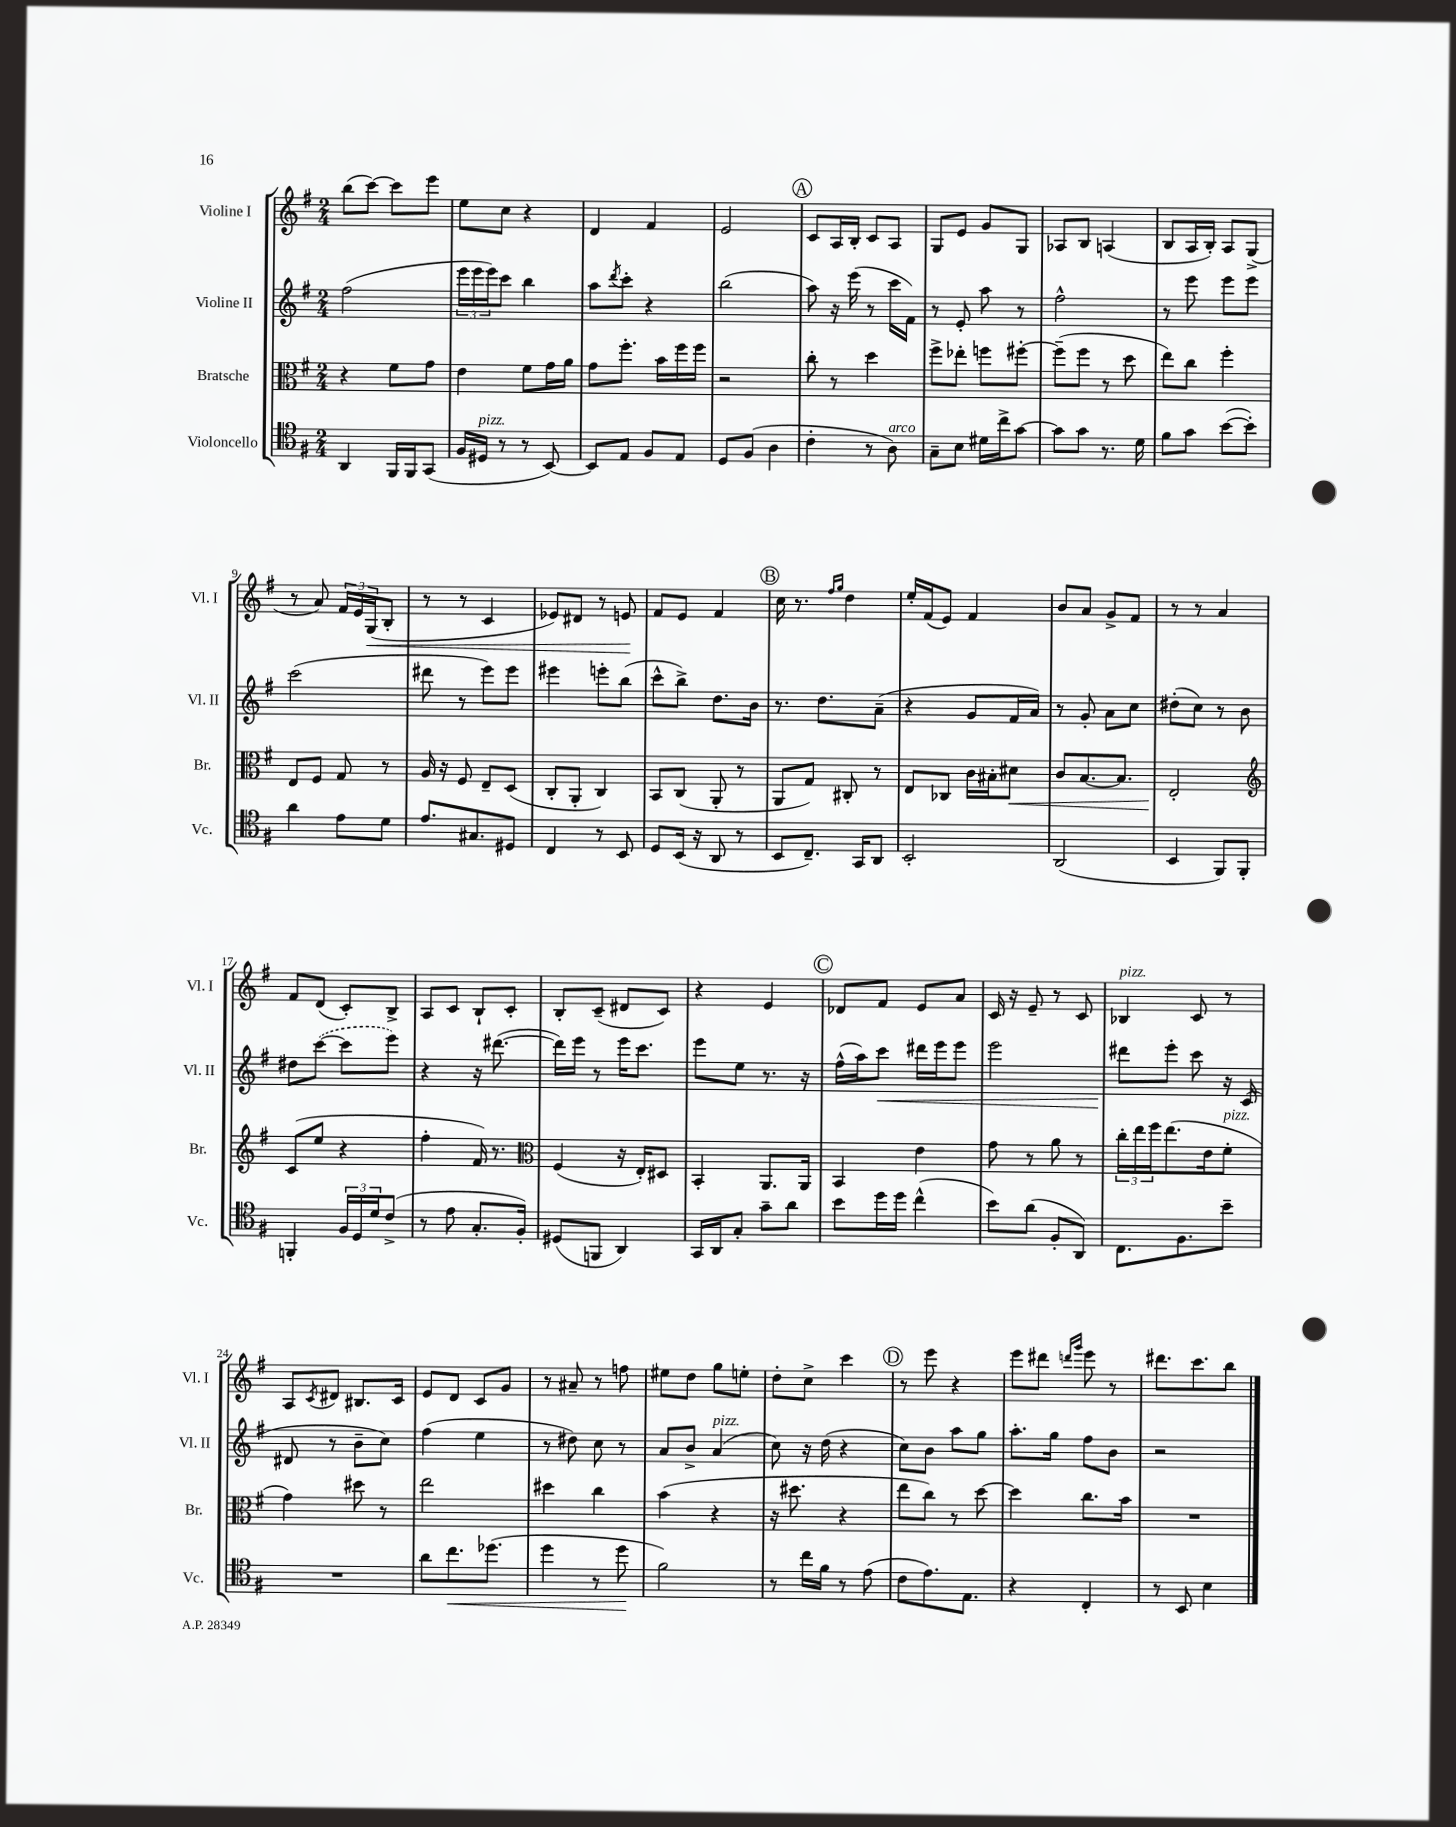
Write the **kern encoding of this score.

**kern	**kern	**kern	**kern
*staff4	*staff3	*staff2	*staff1
*clefC4	*clefC3	*clefG2	*clefG2
*k[f#]	*k[f#]	*k[f#]	*k[f#]
*M2/4	*M2/4	*M2/4	*M2/4
4AA/	4r	(2ff#\	(8bb\L
.	.	.	[8ccc\J)
16FF#/LL	8f#\L	.	8ccc\]L
16FF#/J	.	.	.
(8GG/J	8g\J	.	8eee\J
=	=	=	=
16F#/LL	4e\	24eee\LL	8ee\L
.	.	24eee\	.
16D#/JJ	.	.	.
.	.	24eee\J)	.
8r	.	8ccc\J	8cc\J
8r	8f#\L	4bb\	4r
[8BB/)	16g\L	.	.
.	16a\JJ	.	.
=	=	=	=
8BB/]L	8g\L	8aa\L	4d/
.	.	8qddd/	.
8E/J	8.ff#'\J	8ccc'\J	.
8F#/L	.	4r	4f#/
.	16b\LL	.	.
8E/J	16ff#\	.	.
.	16ff#\JJ	.	.
=	=	=	=
8D/L	2r	(2bb\	2e/
(8F#/J	.	.	.
4A\	.	.	.
=	=	=	=
4c'\	8cc'\	8aa\)	8c/L
.	8r	16r	16A/L
.	.	(16eee\	16B'/JJ
8r	4dd\	8r	8c/L
8A\)	.	16ccc\LL	8A/J
.	.	16f#\JJ)	.
=	=	=	=
8G~\L	8ff#^\L	8r	8G/L
8B\J	8ee-'\J	8e'/	8e/J
16d#\LL	8ff\L	8aa\	8g/L
16cc^\J	.	.	.
[8g\J	[8ff#'\J	8r	8G/J
=	=	=	=
8g\]L	(8ff#~\]L	2ff#^^\	8A-/L
8g\J	8ff#\J	.	8B/J
8.r	8r	.	(4A/
.	8dd\	.	.
16d\	.	.	.
=	=	=	=
8f#\L	8ee\L)	8r	8B/L
8g\J	8cc\J	8eee\	16A/L
.	.	.	16B'/JJ)
([8b\L	4ff#'\	8eee\L	8A/L
8b'\]J)	.	8eee\J	(8G^/J
=	=	=	=
4a\	8E/L	(2ccc\	8r
.	8F#/J	.	8a/)
8e\L	8G/	.	24f#/LL
.	.	.	24e/
.	.	.	(24G/J
8d\J	8r	.	8B'/J
=	=	=	=
8.e/L	16A/	8ddd#\	8r
.	16r	.	.
.	8F#/	8r	8r
8.G#/	.	.	.
.	8E~/L	8eee\L)	4c/
8D#/J	(8D/J	8eee\J	.
=	=	=	=
4C/	8C'/L	4eee#\	8e-/L)
.	8AA'/J	.	8d#/J
8r	4C/)	8eee'\L	8r
8BB/	.	(8bb\J	8e/
=	=	=	=
8D/L	8BB/L	8ccc^^\L	8f#/L
(16BB/Jk	(8C/J	8bb^\J)	8e/J
16r	.	.	.
8AA/	8AA'/	8.dd\L	4f#/
8r	8r	.	.
.	.	16b\Jk	.
=	=	=	=
8BB/L	8AA/L	8.r	16cc\
.	.	.	8.r
8.C~/J)	8G/J)	.	.
.	.	8.dd\L	.
.	.	.	16qqff#/LL
.	.	.	16qqgg/JJ
.	8C#'/	.	4dd\
16GG/LK	.	.	.
8AA/J	8r	(8a~\J	.
=	=	=	=
2BB'/	8E/L	4r	16ee'/LL
.	.	.	(16f#/J
.	8C-/J	.	8e/J)
.	16c\LL	8g/L	4f#/
.	16B#'\J	.	.
.	8d#\J	16f#/L	.
.	.	16a/JJ)	.
=	=	=	=
(2AA/	8c/L	8r	8b/L
.	[8.B/	8g'/	8a/J
.	.	8a\L	8g^/L
.	8.B/]J	.	.
.	.	8cc\J	8f#/J
=	=	=	=
4BB/	2E'/	(8dd#'\L	8r
.	.	8cc\J)	8r
8FF#/L)	.	8r	4a/
8FF#'/J	.	8b\	.
=	=	=	=
*	*clefG2	*	*
4FF'/	(8c/L	8dd#\L	8f#/L
.	8ee/J	([8ccc\J	(8d/J
24F#/LL	4r	8ccc\]L	8c'/L)
24D/	.	.	.
24d/J	.	.	.
(8c^/J	.	8eee\J)	8B^/J
=	=	=	=
8r	4ff#'\	4r	8A/L
8e\	.	.	8c/J
8.G'/L	16f#/)	16r	8B`/L
.	8.r	([8.ddd#\	.
.	.	.	8c'/J
16F#'/Jk)	.	.	.
=	=	=	=
*	*clefC3	*	*
(8D#/L	(4F#/	16ddd#\]LL)	8B'/L
.	.	16eee\JJ	.
8FF/J	.	8r	(8c~/J
4AA/)	16r	16eee\LK	8d#/L
.	16E'/LK)	8.ccc\J	.
.	8D#/J	.	8c/J)
=	=	=	=
16GG/LL	4BB'/	8eee\L	4r
16AA/J	.	.	.
8G'/J	.	8ee\J	.
8g~\L	8.AA/L	8.r	4e/
8a\J	.	.	.
.	16AA/Jk	16r	.
=	=	=	=
8b\L	4BB/	(16ff#^^\LL	8d-/L
.	.	16aa\J)	.
16dd\L	.	8ccc\J	8f#/J
16dd\JJ	.	.	.
(4cc^^\	4e\	16ddd#\LL	8e/L
.	.	16eee\J	.
.	.	8eee\J	8a/J
=	=	=	=
8b\L)	8g\	2eee\	16c/
.	.	.	16r
(8a\J	8r	.	8e~/
8F#'/L	8a\	.	8r
8AA/J)	8r	.	8c/
=	=	=	=
8.C\L	24cc'\LL	8ddd#\L	4B-/
.	24ee\	.	.
.	24ff#\J	.	.
.	(8.ee\	8eee'\J	.
8.F#\	.	.	.
.	.	8ccc\	8c/
.	16e\k	.	.
8b~\J	8f#'\J	16r	8r
.	.	(16c/	.
=	=	=	=
2r	4g\)	8d#/	8A/L
.	.	.	8qc/
.	.	8r	8d#/J
.	8dd#\	8b~\L	8.B#/L
.	8r	8cc\J)	.
.	.	.	16c/Jk
=	=	=	=
8a\L	2ee\	(4ff#\	8e/L
8.cc\	.	.	8d/J
.	.	4ee\	8c/L
(8.dd-\J	.	.	.
.	.	.	8g/J
=	=	=	=
4dd\	4dd#\	8r	8r
.	.	8dd#\)	8a#~/
8r	4cc\	8cc\	8r
8dd\	.	8r	8ff\
=	=	=	=
2f#\)	(4b\	8a/L	8ee#\L
.	.	8b^/J	8dd\J
.	4r	(4a/	8gg\L
.	.	.	8ee'\J
=	=	=	=
8r	16r	8cc\)	8dd'\L
.	8.dd#\	.	.
16cc\LL	.	16r	8cc^\J
16f#\JJ	.	(16dd\	.
8r	4r	4r	4ccc\
(8e\	.	.	.
=	=	=	=
8c\L	8ee\L	8cc\L)	8r
8.e\)	8cc\J)	8b\J	8eee\
.	8r	8aa\L	4r
8.E\J	.	.	.
.	[8dd\	8gg\J	.
=	=	=	=
4r	4dd\]	8.aa'\L	8eee\L
.	.	.	8ddd#\J
.	.	16gg\Jk	.
.	.	.	16qqddd/LL
.	.	.	16qqggg/JJ
4C'/	8.cc\L	8ff#\L	8eee\
.	.	8b\J	8r
.	16b\Jk	.	.
=	=	=	=
8r	2r	2r	8.ddd#\L
8BB/	.	.	.
.	.	.	8.ccc\
4B\	.	.	.
.	.	.	8bb\J
==	==	==	==
*-	*-	*-	*-
